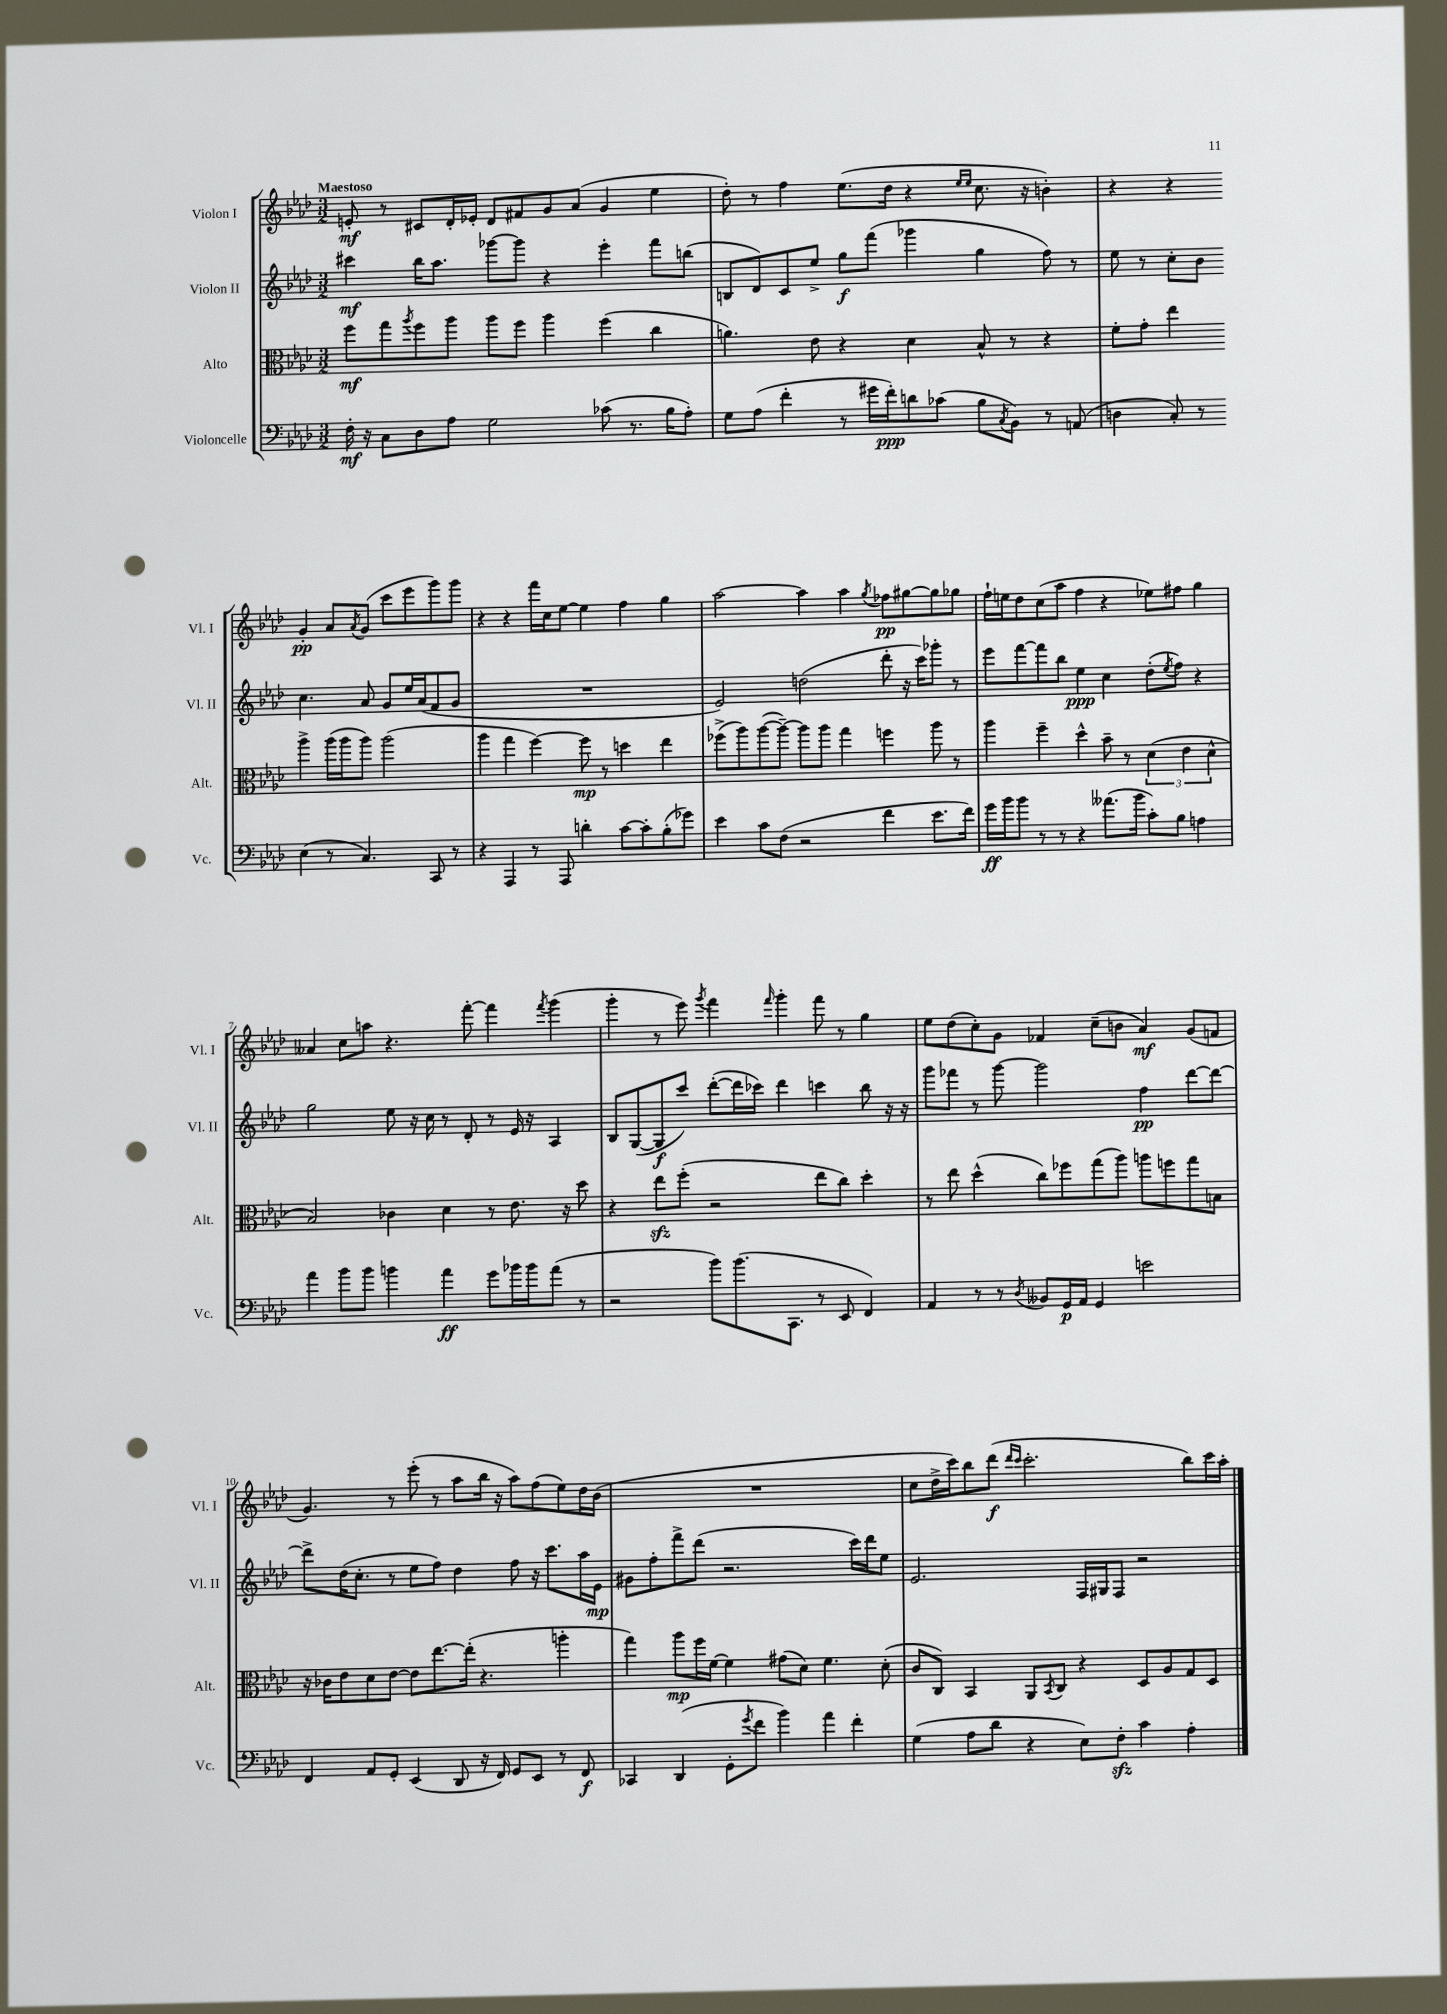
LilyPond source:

<<
\new StaffGroup <<
\new Staff = "s0" \with { instrumentName = "Violon I" shortInstrumentName = "Vl. I" } {
    \clef treble \key aes \major \numericTimeSignature \time 3/2 \tempo "Maestoso"
    e'8-.\mf r8 cis'8 des'16-. ees'16-. des'8 fis'8 g'8 aes'8( g'4 ees''4 |
    des''8-.) r8 f''4 ees''8.( des''16 r4 \grace { ees''16 ees''16 } c''8. r16 b'4-.) |
    r4 r4 g'4-.\pp aes'8 \acciaccatura { aes'8 } g'8( c'''8 ees'''8 g'''8) g'''8 |
    r4 r4 f'''16 c''16 ees''8~ ees''4 f''4 g''4 |
    aes''2~ aes''4 aes''4 \acciaccatura { g''8 } fes''8\pp gis''8~ gis''8 ges''8 |
    f''16-! e''16 des''8 c''8( aes''8 f''4 r4 ees''8) fis''8 g''4 |
    aeses'4 c''8 a''8 r4. f'''8~-. f'''4 \acciaccatura { f'''8 } g'''4( |
    g'''4-. r8 ees'''8) \acciaccatura { g'''8 } f'''4 \grace { f'''16 } g'''4-. f'''8 r8 g''4 |
    ees''8 des''8( c''8-.) g'8 fes'4 c''8--( b'8 aes'4\mf) g'8( f'8 |
    g'4.) r8 ees'''8-.( r8 aes''8 bes''16 r16 aes''8) f''8( ees''8) des''16 bes'16( |
    R1. |
    c''8 des''16-> c'''16) bes''8 des'''8\f( \grace { des'''16 c'''16 } c'''2.-. bes''8) c'''16 aes''16-. \bar "|." |
}
\new Staff = "s1" \with { instrumentName = "Violon II" shortInstrumentName = "Vl. II" } {
    \clef treble \key aes \major \numericTimeSignature \time 3/2
    cis'''4\mf bes''16 aes''8. ges'''8~ ges'''8 r4 ees'''4-. f'''8 b''8( |
    b8 des'8) c'8 ees''8-> g''8\f f'''8( ges'''4 g''4 f''8) r8 |
    ees''8 r8 c''8-. bes'8 c''4. aes'8 g'8 ees''16 aes'16( f'8 g'8 |
    R1. |
    ees'2) d''2( des'''8-. r16 c'''16) ges'''8-. r8 |
    ees'''8 f'''8~ f'''8 bes''8 ees''4\ppp c''4 des''8-.( \acciaccatura { ees''8 } f''8) r4 |
    g''2 ees''8 r16 c''16 r8 des'8-. r8 ees'16 r16 aes4 |
    bes8 g8~( g8\f c'''8) des'''8~-.( des'''16 ces'''16) des'''4 c'''4 bes''8 r16 r16 |
    g'''8 fes'''8 r8 g'''8~ g'''2 f''4\pp des'''8~ des'''8~ |
    des'''8-> des''16( c''8.-. r8 ees''8 f''8) des''4 f''8 r16 c'''8. aes''16 ees'16\mp |
    gis'8 f''8-. f'''8-> des'''8( r2. c'''16) des'''16 ees''8 |
    ees'2. f16 gis16 f8 r2 \bar "|." |
}
\new Staff = "s2" \with { instrumentName = "Alto" shortInstrumentName = "Alt." } {
    \clef alto \key aes \major \numericTimeSignature \time 3/2
    f''8\mf g''8 \acciaccatura { aes''8 } f''8 aes''8 aes''8 f''8 aes''4 f''4( c''4 |
    a'4.) ees'8 r4 des'4 bes8-^ r8 r4 |
    f'8-. g'8-. ees''4 aes''4-> aes''16( aes''16 aes''8) aes''2( |
    aes''4 g''4 f''4~) f''8\mp r8 d''4 ees''4 |
    fes''8->( aes''8) aes''8~( aes''8~--) aes''8 aes''8 g''4 f''4 aes''8 r8 |
    aes''4 f''4-- des''4-^ bes'8-- r8 \tuplet 3/2 { des'4( ees'4 des'4-^ } |
    bes2) ces'4 des'4 r8 ees'8. r16 des''8 |
    r4 ees''8\sfz f''8-.( r2 ees''8 c''8) des''4-. |
    r8 ees''8 des''4-^( c''8) fes''8 g''8( aes''8) a''8 f''8 g''8 b8 |
    r16 ces'16 ees'8 des'8 ees'8~ ees'8 ees''8.~ ees''16-.( r4. a''4-. |
    g''4) aes''8\mp f''16 f'16~ f'4 gis'8( des'8) f'4. des'8-.( |
    c'8 c8) bes,4 aes,8 \acciaccatura { bes,8 } c8 r4 des8 aes8 g8 des8 \bar "|." |
}
\new Staff = "s3" \with { instrumentName = "Violoncelle" shortInstrumentName = "Vc." } {
    \clef bass \key aes \major \numericTimeSignature \time 3/2
    f16-.\mf r16 c8 des8 aes8 g2 ces'8( r8. bes16 aes8-.) |
    g8 aes8( f'4-. r8 gis'16 f'16-.\ppp) d'8 ces'8( bes8 \acciaccatura { c8 } bes,8) r8 a,8( |
    d4 c8-.) r8 ees4( r8 c4.) c,8 r8 |
    r4 aes,,4 r8 aes,,8 d'4-. c'8~ c'8-. bes8-.( ges'8) |
    ees'4 c'8 f8( r2 f'4 ees'8. f'16) |
    g'16\ff bes'16 bes'8 r8 r8 r4 aeses'8.( bes'16 c'8-.) bes8 a4 |
    aes'4 bes'8 bes'8 b'4 aes'4\ff g'8 bes'16 bes'16 aes'8( r8 |
    r2 bes'8) bes'8.( c,8. r8 ees,8 f,4) |
    aes,4 r8 r8 \acciaccatura { des8 } beses,8 g,16\p aes,16 g,4 e'2 |
    f,4 aes,8 g,8-. ees,4( des,8 r16 f,16) g,8 ees,8 r8 f,8\f |
    ces,4 des,4( g,8-. \acciaccatura { g'8 } f'8 bes'4) aes'4 f'4-. |
    g4( aes8 des'8 r4 ees8) f8-.\sfz c'4 aes4-. \bar "|." |
}
>>
>>
